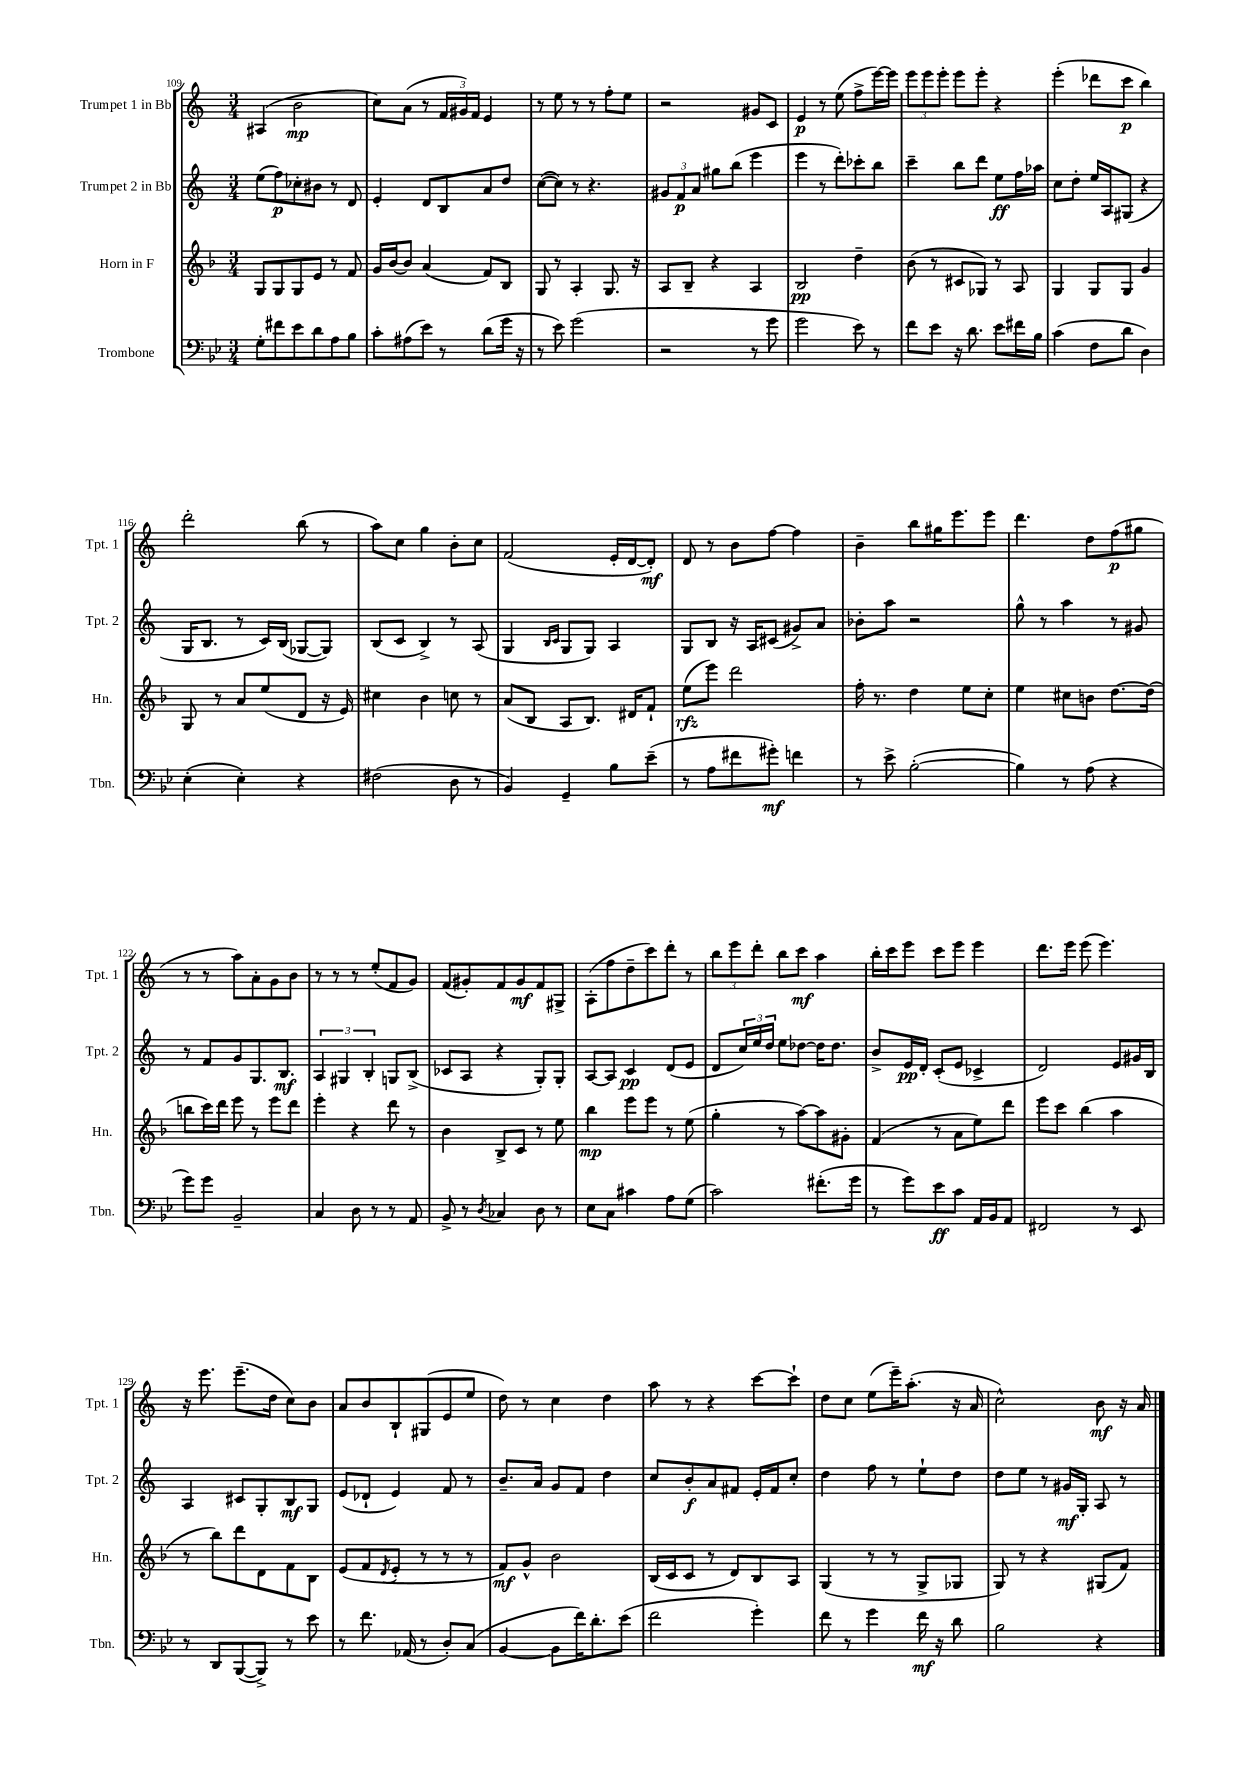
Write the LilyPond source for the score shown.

<<
\new StaffGroup <<
\new Staff = "s0" \with { instrumentName = "Trumpet 1 in Bb" shortInstrumentName = "Tpt. 1" } {
    \clef treble \key c \major \numericTimeSignature \time 3/4
    ais4( b'2\mp |
    c''8) a'8( r8 \tuplet 3/2 { f'16 gis'16) f'16 } e'4 |
    r8 e''8 r8 r8 f''8-. e''8 |
    r2 gis'8 c'8 |
    e'4\p r8 e''8( f''8-> e'''16~) e'''16 |
    \tuplet 3/2 { e'''8 e'''8 e'''8-. } e'''8 e'''8-. r4 |
    e'''4-.( des'''8 c'''8\p b''4) |
    d'''2-. b''8( r8 |
    a''8) c''8 g''4 b'8-. c''8 |
    f'2( e'16-. d'16~ d'8-.\mf) |
    d'8 r8 b'8 f''8~ f''4 |
    b'4-- b''8 gis''16 e'''8. e'''8 |
    d'''4. d''8 f''8\p( gis''8 |
    r8 r8 a''8) a'8-. g'8 b'8 |
    r8 r8 r8 e''8-.( f'8 g'8) |
    f'8( gis'8-.) f'8 gis'8\mf f'8 gis8-> |
    a8-.( f''8 d''8-- c'''8) d'''8-. r8 |
    \tuplet 3/2 { b''8 e'''8 d'''8-. } b''8 c'''8\mf a''4 |
    b''16-. c'''16 e'''8 c'''8 e'''8 e'''4 |
    d'''8. e'''16 e'''8( e'''4.) |
    r16 e'''8. e'''8.--( d''16 c''8) b'8 |
    a'8 b'8 b8-! gis8( e'8 e''8 |
    d''8) r8 c''4 d''4 |
    a''8 r8 r4 c'''8~ c'''8-! |
    d''8 c''8 e''8( e'''16--) a''8.-.( r16 a'16 |
    c''2-^) b'8\mf r16 a'16 \bar "|." |
}
\new Staff = "s1" \with { instrumentName = "Trumpet 2 in Bb" shortInstrumentName = "Tpt. 2" } {
    \clef treble \key c \major \numericTimeSignature \time 3/4
    e''8( f''8\p) ces''8-. bis'8 r8 d'8 |
    e'4-. d'8 b8 a'8 d''8 |
    c''8~( c''8) r8 r4. |
    \tuplet 3/2 { gis'8 f'8\p a'8 } gis''8 b''8( e'''4 |
    e'''4 r8 d'''8-.) ces'''8-. b''8 |
    c'''4-- b''8 d'''8 e''8\ff f''16 aes''16 |
    c''8 d''8-. e''16 a16 gis8( r4 |
    g16 b8. r8 c'16) b16( ges8~ ges8) |
    b8( c'8 b4->) r8 a8( |
    g4 \grace { b16 c'16 } g8 g8) a4 |
    g8 b8 r16 a16 cis'8( gis'8->) a'8 |
    bes'8-. a''8 r2 |
    g''8-^ r8 a''4 r8 gis'8 |
    r8 f'8 g'8 g8. b8.\mf |
    \tuplet 3/2 { a4 gis4 b4-. } g8 b8->( |
    ces'8 a8 r4 g8-.) g8-. |
    a8~ a8 c'4\pp d'8( e'8 |
    d'8 \tuplet 3/2 { c''16) e''16 d''16 } e''8 des''8~ des''16 des''8. |
    b'8-> e'16\pp d'16-. c'8-.( e'8 ces'4-> |
    d'2) e'8 gis'16 b16 |
    a4 cis'8 g8-. b8\mf g8 |
    e'8( des'8-! e'4) f'8 r8 |
    b'8.-- a'16 g'8 f'8 d''4 |
    c''8 b'8-.\f a'8 fis'8 e'16-. fis'16 c''8-. |
    d''4 f''8 r8 e''8-! d''8 |
    d''8 e''8 r8 gis'16\mf g16-. a8 r8 \bar "|." |
}
\new Staff = "s2" \with { instrumentName = "Horn in F" shortInstrumentName = "Hn." } {
    \clef treble \key f \major \numericTimeSignature \time 3/4
    g8 g8 g8 e'8 r8 f'8 |
    g'16 bes'16~ bes'8 a'4( f'8) bes8 |
    g8 r8 a4-. g8. r16 |
    a8 bes8-- r4 a4 |
    bes2\pp d''4-- |
    bes'8( r8 cis'8 ges8) r8 a8 |
    g4 g8 g8 g'4 |
    g8 r8 a'8 e''8( d'8 r16 e'16) |
    cis''4 bes'4 c''8 r8 |
    a'8( bes8 a8 bes8.) dis'16 f'8-! |
    e''8\rfz( e'''8) d'''2 |
    f''16-. r8. d''4 e''8 c''8-. |
    e''4 cis''8 b'8 d''8.~ d''16( |
    b''8 c'''16) d'''16 e'''8 r8 e'''8 d'''8 |
    e'''4-. r4 d'''8 r8 |
    bes'4 bes8-> c'8 r8 e''8 |
    bes''4\mp e'''8 e'''8 r8 e''8( |
    g''4-. r8 a''8~) a''8 gis'8-. |
    f'4( r8 a'8 e''8) d'''8 |
    e'''8 c'''8 bes''4( a''4 |
    r8 bes''8) d'''8 d'8 f'8 bes8 |
    e'8( f'8 \acciaccatura { d'8 } e'8-. r8 r8 r8 |
    f'8\mf) g'8-^ bes'2 |
    bes16( c'16 c'8 r8 d'8) bes8 a8 |
    g4( r8 r8 g8-> ges8 |
    g8) r8 r4 gis8( f'8) \bar "|." |
}
\new Staff = "s3" \with { instrumentName = "Trombone" shortInstrumentName = "Tbn." } {
    \clef bass \key bes \major \numericTimeSignature \time 3/4
    g8-. fis'8 ees'8 d'8 a8 bes8 |
    c'8-. ais8( ees'8) r8 d'8( g'16 r16 |
    r8 ees'8) g'2( |
    r2 r8 g'8 |
    g'2 ees'8) r8 |
    f'8 ees'8 r16 d'8. ees'8 fis'16 bes16 |
    c'4( f8 d'8 d4) |
    ees4-.( ees4-.) r4 |
    fis2( d8 r8 |
    bes,4) g,4-- bes8 ees'8--( |
    r8 a8 fis'8 gis'8-.\mf) f'4 |
    r8 ees'8-> bes2~-.( |
    bes4) r8 a8( r4 |
    g'8) g'8 bes,2-- |
    c4 d8 r8 r8 a,8 |
    bes,8-> r8 \acciaccatura { d8 } ces4 d8 r8 |
    ees8 c8 cis'4 a8 g8( |
    c'2) fis'8.-.( g'16 |
    r8 g'8) ees'8\ff c'8 a,16 bes,16 a,8 |
    fis,2 r8 ees,8 |
    r8 d,8 bes,,8~( bes,,8->) r8 ees'8 |
    r8 f'8. aes,16( r8 d8-.) c8( |
    bes,4~ bes,8 f'16) d'8.-. ees'8( |
    f'2 g'4-.) |
    f'8 r8 g'4 f'16\mf r16 d'8 |
    bes2 r4 \bar "|." |
}
>>
>>
\layout { \context { \Score currentBarNumber = #109 } }
